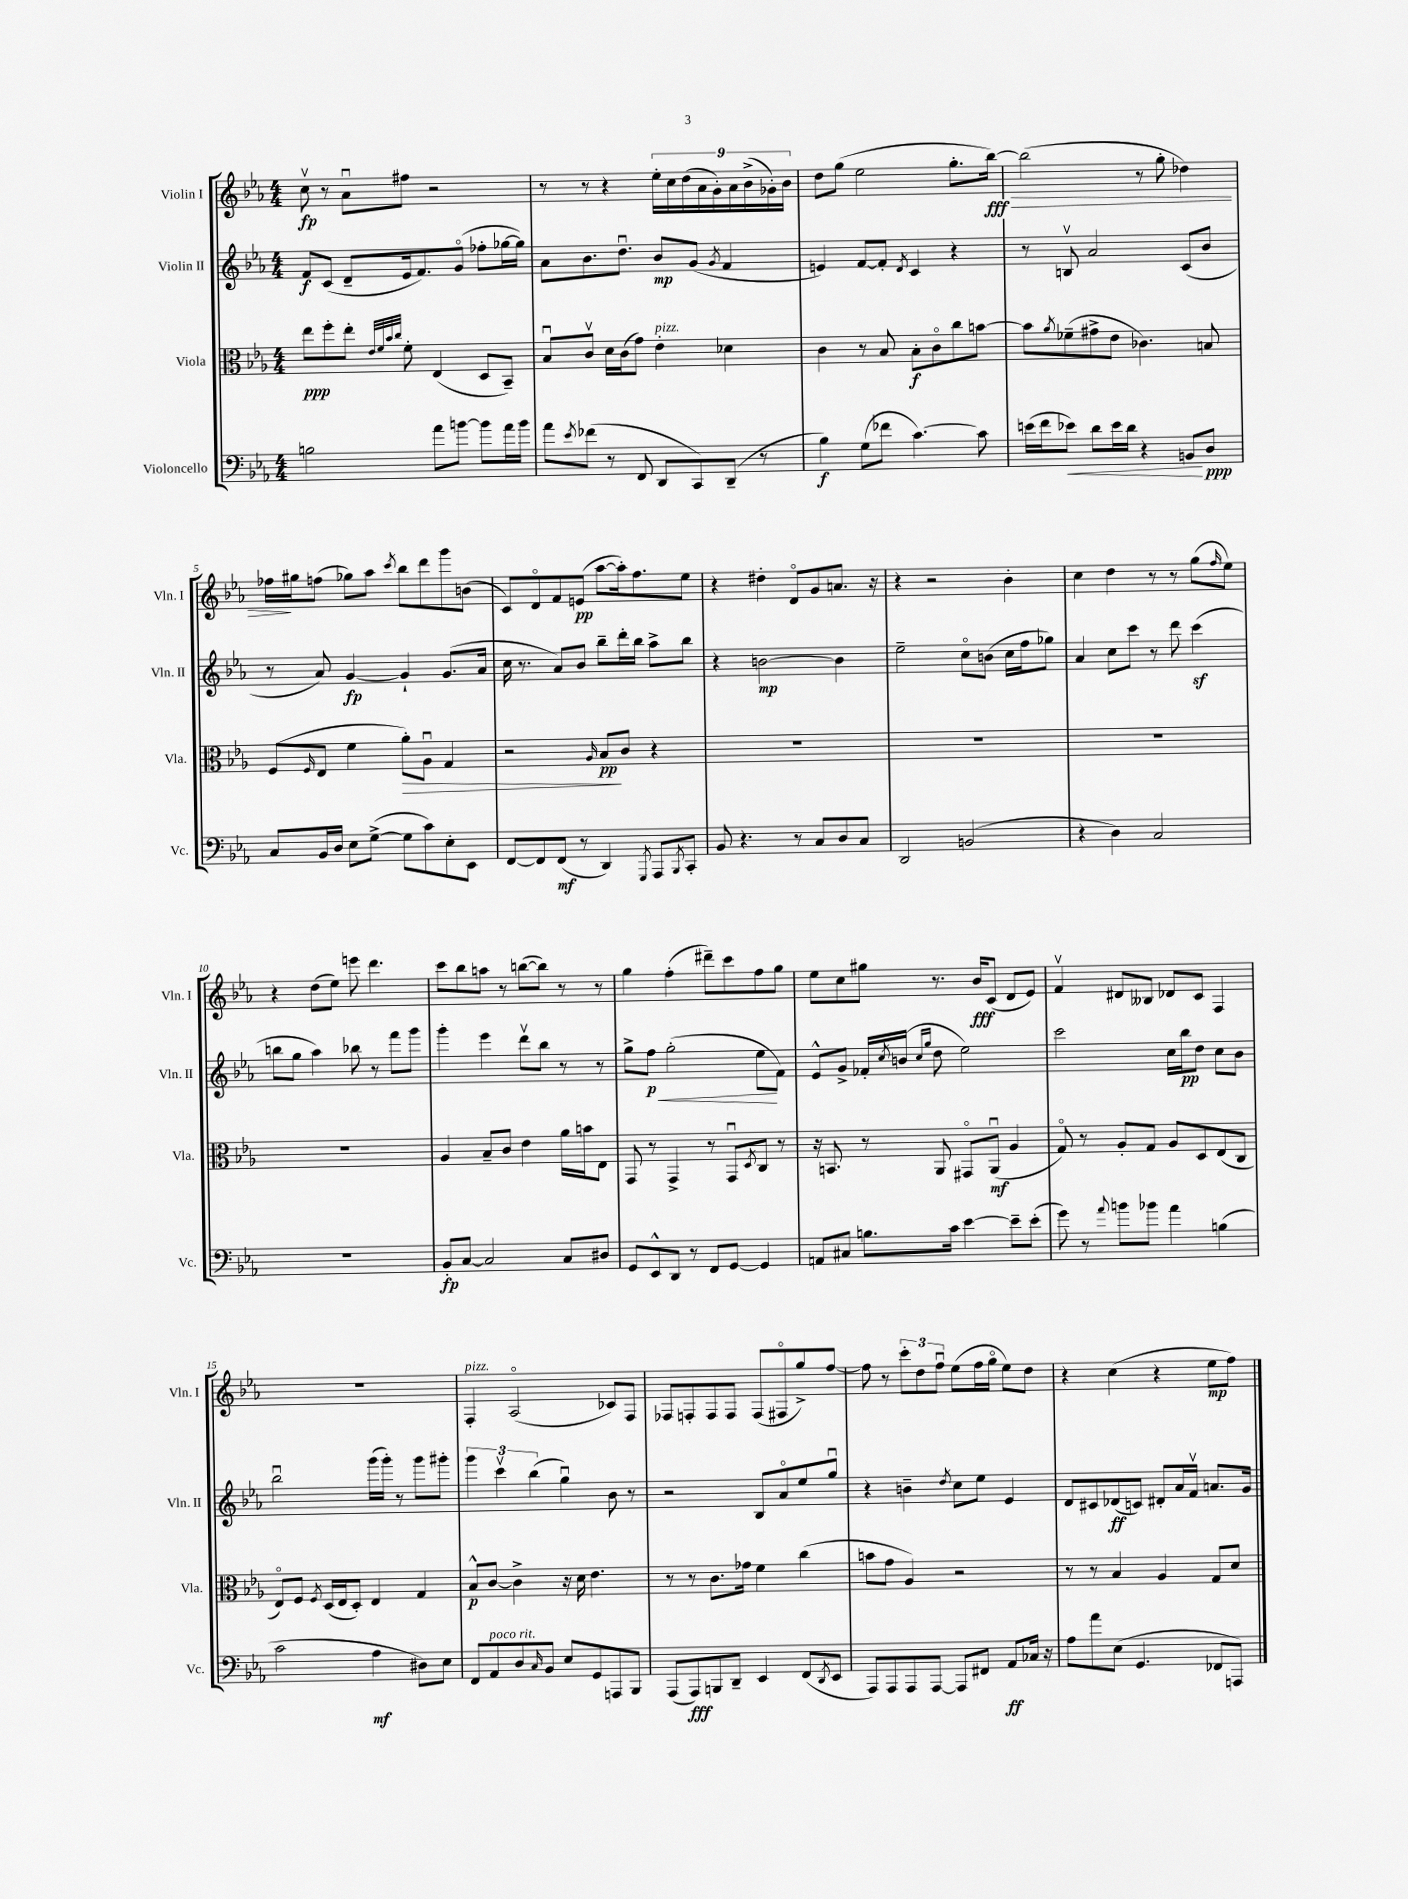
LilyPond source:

<<
\new StaffGroup <<
\new Staff = "s0" \with { instrumentName = "Violin I" shortInstrumentName = "Vln. I" } {
    \clef treble \key ees \major \numericTimeSignature \time 4/4
    c''8\upbow\fp r8 aes'8\downbow fis''8 r2 |
    r8 r8 r4 \tuplet 9/8 { ees''16-. c''16 d''16( aes'16 g'16-.) aes'16 bes'16->( ges'16-.) bes'16 } |
    d''8 g''8( ees''2 g''8.-. bes''16~\fff\>) |
    bes''2( r8 g''8-. des''4) |
    fes''16\! gis''16 f''8( ges''8) aes''8 \acciaccatura { c'''8 } bes''8 d'''8 g'''8 b'8( |
    c'8) d'8\flageolet f'8 e'8\pp( aes''8~ aes''16-.) f''8. ees''8 |
    r4 dis''4-. d'8\flageolet g'8 a'8. r16 |
    r4 r2 bes'4-. |
    c''4 d''4 r8 r8 g''8( \grace { f''16 } ees''8) |
    r4 d''8( ees''8) e'''8 d'''4. |
    c'''8 bes''8 a''8 r8 b''8~( b''8) r8 r8 |
    g''4 f''4-.( dis'''8--) c'''8 f''8 g''8 |
    ees''8 c''8 gis''8 r8. bes'16\fff c'8( d'8 ees'8) |
    f'4\upbow dis'8 beses8 des'8 c'8 f4 |
    R1 |
    f4-.^\markup { \italic "pizz." } aes2\flageolet( ces'8) f8 |
    fes8 f8-. f8 f8 f8( fis8\flageolet g''8->) f''8~ |
    f''8 r8 \tuplet 3/2 { c'''8-. d''8 f''8\downbow } ees''8( f''16 g''16\flageolet ees''8) d''8 |
    r4 c''4( r4 ees''8\mp f''8) \bar "|." |
}
\new Staff = "s1" \with { instrumentName = "Violin II" shortInstrumentName = "Vln. II" } {
    \clef treble \key ees \major \numericTimeSignature \time 4/4
    f'8\f c'8( d'8-- ees'16 f'8.) g'8\flageolet( fes''8-. ges''16~ ges''16) |
    aes'8 bes'8. d''8.\downbow bes'8\mp g'8( \acciaccatura { g'8 } f'4 |
    e'4) f'8~ f'8-. \acciaccatura { d'8 } c'4 r4 |
    r8 b8\upbow aes'2 c'8( bes'8 |
    r8 aes'8) g'4~\fp g'4-! g'8.( aes'16 |
    c''16 r8. aes'8) bes'8 bes''8-- d'''16-. bes''16 aes''8-> bes''8 |
    r4 b'2~\mp b'4 |
    ees''2-- c''8\flageolet b'8( c''16 f''16 ges''8) |
    aes'4 c''8 c'''8 r8 d'''8 c'''4\sf( |
    b''8 g''8 aes''4) bes''8 r8 f'''8 g'''8 |
    g'''4-. ees'''4 d'''8\upbow bes''8 r8 r8 |
    g''8-> f''8\p\< g''2-.( ees''8\! f'8) |
    ees'8-^ g'8-> fes'16-. \acciaccatura { c''8 } b'16( \grace { c''16 g''16 } d''8 ees''2) |
    c'''2 c''16 bes''16\pp d''8 c''8 bes'8 |
    bes''2\downbow g'''16( g'''16-.) r8 g'''8 gis'''8-. |
    \tuplet 3/2 { g'''4 c'''4\upbow bes''4( } g''4\downbow) bes'8 r8 |
    r2 bes8 aes'8\flageolet ees''8 g''8\downbow |
    r4 b'4-- \acciaccatura { d''8 } c''8 ees''8 ees'4 |
    d'8 cis'8 des'8\ff( c'8) dis'8-. aes'16 f'16\upbow a'8. g'16 \bar "|." |
}
\new Staff = "s2" \with { instrumentName = "Viola" shortInstrumentName = "Vla." } {
    \clef alto \key ees \major \numericTimeSignature \time 4/4
    ees''8\ppp f''8-. ees''8-. \grace { ees'32 f'32 bes'32 c''32 } f'8-. ees4( d8 bes,8--) |
    bes8\downbow c'8\upbow d'16 c'16( g'8) ees'4-.^\markup { \italic "pizz." } des'4 |
    c'4 r8 bes8 bes8-.\f c'8\flageolet c''8 b'8~ |
    b'8 \acciaccatura { aes'8 } fes'8--( gis'8-> ees'8 ces'4.) b8 |
    f8( \grace { f16 } ees8 f'4 aes'8-.\>) aes8\downbow g4 |
    r2 \grace { aes16 } bes8\pp\! c'8 r4 |
    R1 |
    R1 |
    R1 |
    R1 |
    aes4 bes8-- c'8 ees'4 aes'16 b'16 ees8 |
    g,8 r8 g,4-> r8 g,8\downbow \acciaccatura { d8 } c8 r8 |
    r16 b,8. r8 aes,8 gis,8\flageolet aes,8\downbow\mf( aes4 |
    g8\flageolet) r8 aes8-. g8 aes8 d8 ees8( c8 |
    ees8\flageolet) f8 \acciaccatura { f8 } d16( ees16 d8-.) ees4 g4 |
    bes8-^\p c'8~ c'4-> r16 d'16 ees'4. |
    r8 r8 c'8. ges'16 f'4 c''4( |
    b'8 g'8 aes4) r2 |
    r8 r8 bes4 aes4 g8 d'8 \bar "|." |
}
\new Staff = "s3" \with { instrumentName = "Violoncello" shortInstrumentName = "Vc." } {
    \clef bass \key ees \major \numericTimeSignature \time 4/4
    b2 aes'8 b'8~ b'8 aes'16 b'16 |
    aes'8 \acciaccatura { ees'8 } fes'8( r8 f,8 d,8 c,8) d,8--( r8 |
    bes4\f) g8( fes'8 c'4.~) c'8 |
    e'16( f'16 ees'8\<) d'8 ees'16 d'16 r4 b,8\! d8\ppp |
    c8 bes,16 d16 ees8 g8~->( g8 c'8) ees8-. ees,8 |
    f,8~ f,8 f,8\mf( r8 d,4) \acciaccatura { g,,8 } aes,,8 \acciaccatura { bes,,8 } c,8-. |
    bes,8 r4. r8 c8 d8 c8 |
    d,2 b,2( |
    r4 d4) c2 |
    R1 |
    bes,8-.\fp c8~ c2 c8 dis8 |
    g,8 ees,8-^ d,8 r8 f,8 g,8~ g,4 |
    a,8 cis8 b8. c'16 ees'4~ ees'8-- ees'8-.( |
    g'8) r8 \appoggiatura { aes'8 } b'8 bes'8 aes'4 b4( |
    c'2 aes4\mf dis8) ees8 |
    f,8 aes,8^\markup { \italic "poco rit." } d8 \grace { c16 } bes,8 ees8 g,8 a,,8 bes,,8 |
    aes,,8( aes,,8\fff) b,,8 d,8-- ees,4 f,8( \acciaccatura { d,8 } ees,8 |
    aes,,8) aes,,8 aes,,8 aes,,8~ aes,,8 fis,8 aes,8\ff ces16 r16 |
    aes8 aes'8 ees8( g,4. fes,8 a,,8) \bar "|." |
}
>>
>>
